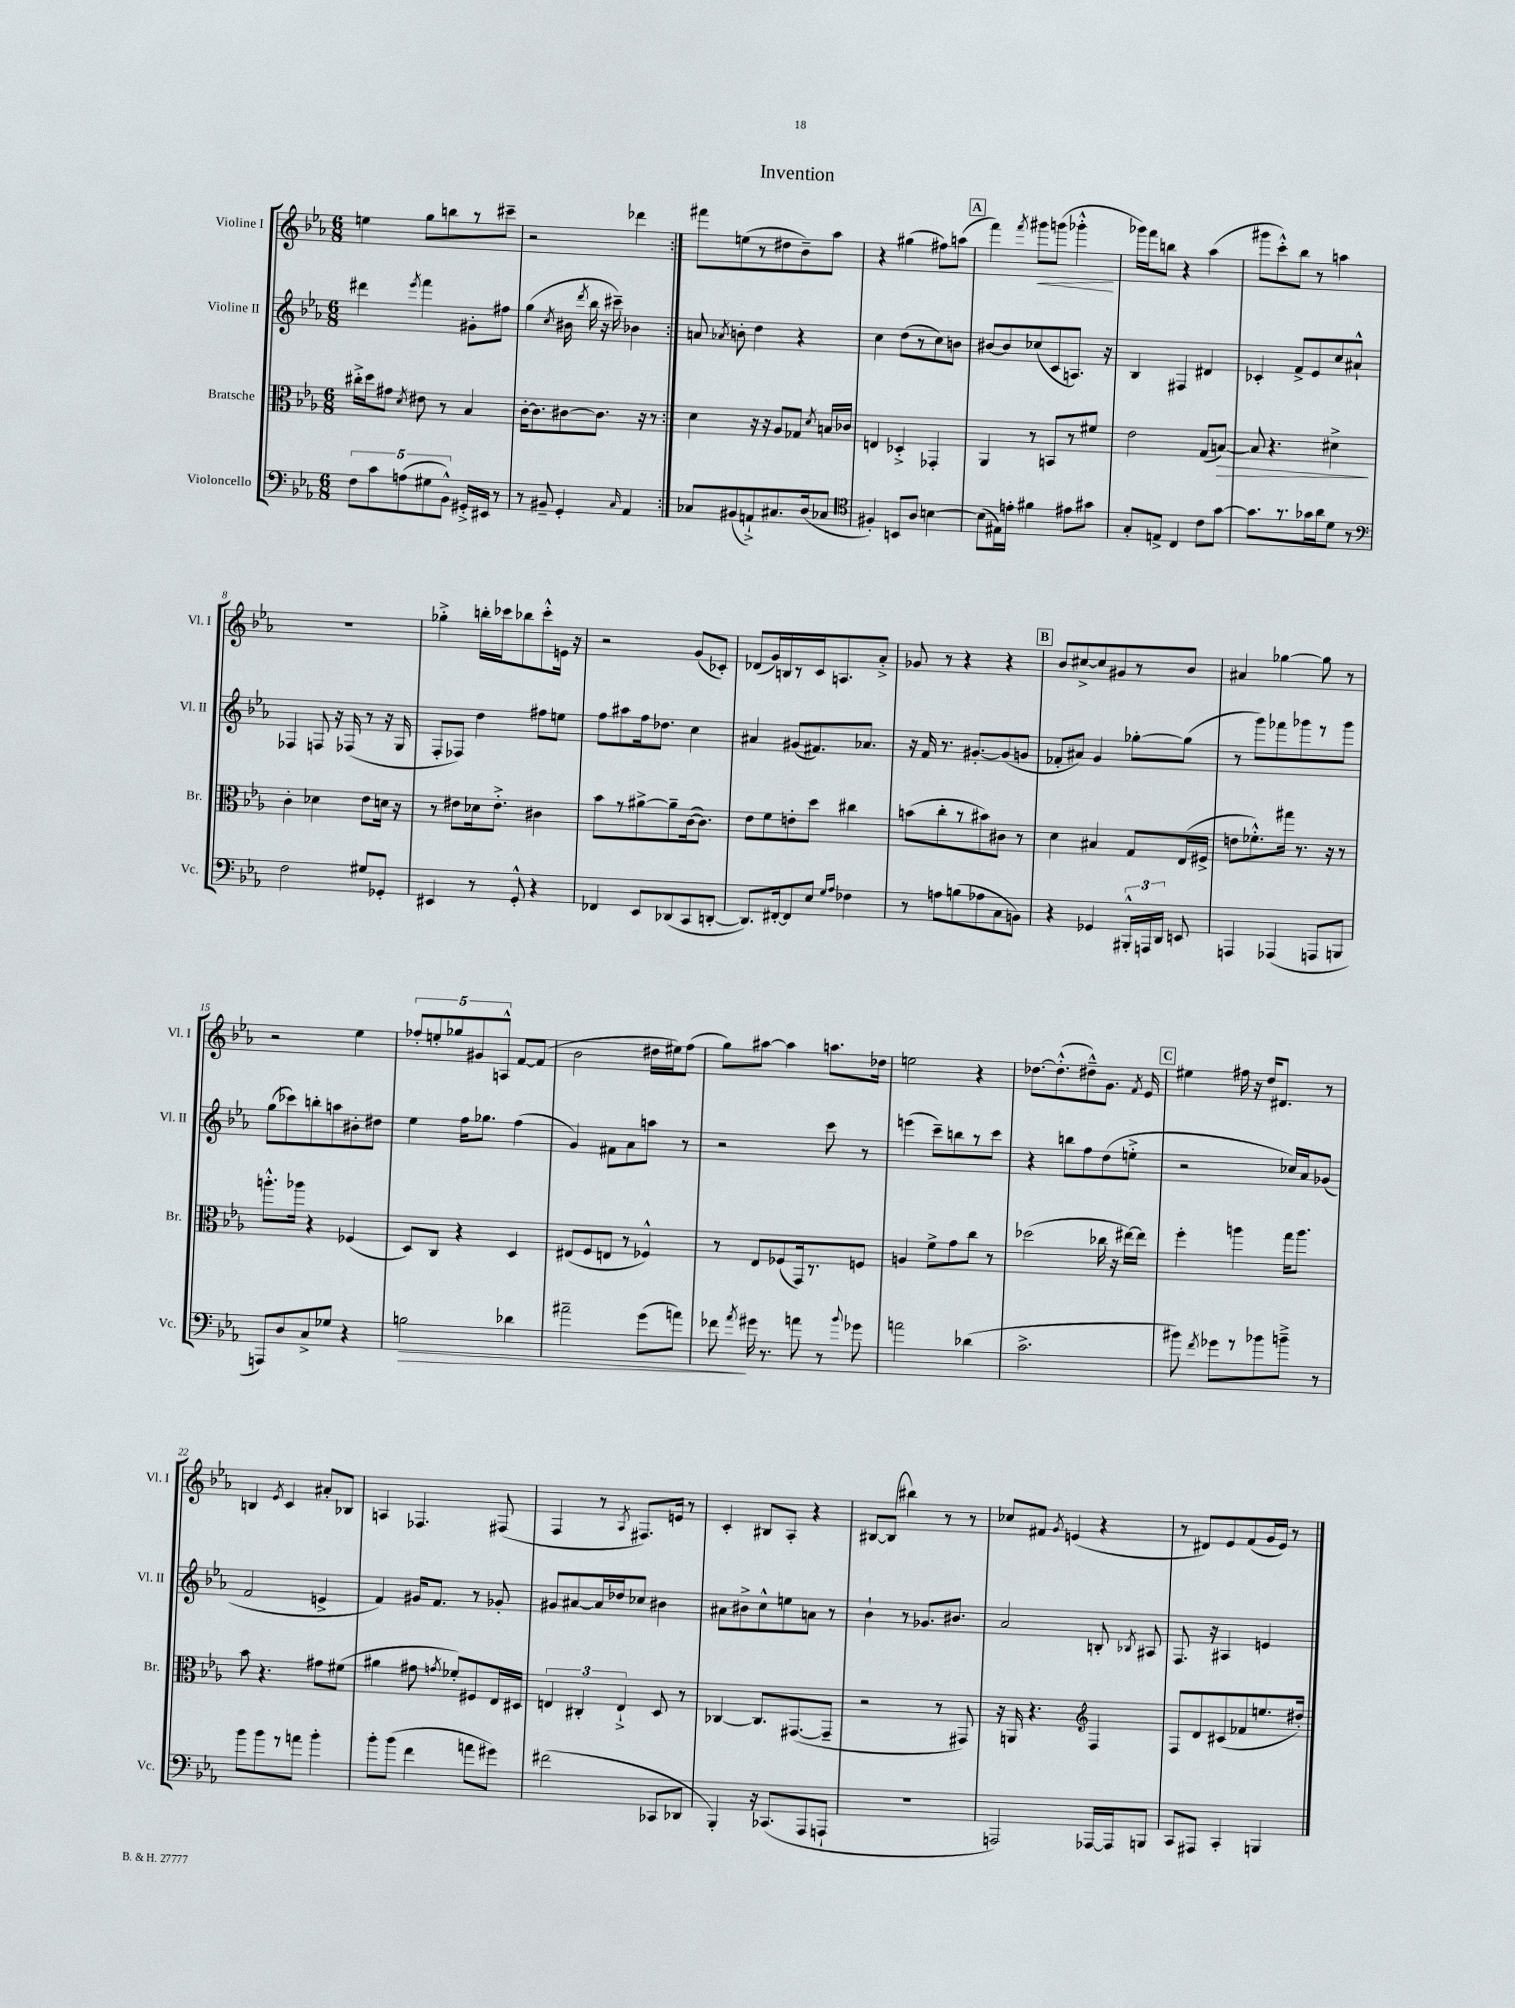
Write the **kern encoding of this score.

**kern	**kern	**kern	**kern
*staff4	*staff3	*staff2	*staff1
*clefF4	*clefC3	*clefG2	*clefG2
*k[b-e-a-]	*k[b-e-a-]	*k[b-e-a-]	*k[b-e-a-]
*M6/8	*M6/8	*M6/8	*M6/8
10F	16cc#'^	4ddd#	4ee
.	16dd	.	.
10c	.	.	.
.	8g#	.	.
(10A	.	.	.
.	8qd	8qeee-	.
.	8e#	4fff	8gg
10G#	.	.	.
.	8r	.	8bb
10BB-^^)	.	.	.
16GG#'^	4B-	8g#'	8r
16EE#	.	.	.
8r	.	8ff#	8ccc#~
=	=	=	=
8r	[16c'	(4gg	2r
.	8.c]	.	.
8BB#~	.	.	.
.	.	8qcc	.
4GG'	[8c#	16b#	.
.	.	8qddd	.
.	.	16bb-	.
.	8.c#]	16r	.
.	.	16ccc#~)	.
16qqC	.	.	.
4AA-	.	4b-	4ddd-
.	16r	.	.
.	8r	.	.
=:|!	=:|!	=:|!	=:|!
8C-	4d	8a	8fff#
.	.	8qa-	.
(8BB#	.	8b'	(8ee
8AA`^)	16r	4dd	8r
.	16r	.	.
8.C#	8A-	.	8dd#
.	8G-	4r	8b-~)
(16D	.	.	.
.	8qd	.	.
8C-	16B	.	8aa-
.	16c-	.	.
=	=	=	=
*clefC4	*	*	*
4F#')	4E	4cc	4r
8BB	4D-'^	(8dd	(4gg#
8A-	.	8r	.
[4B	4GG-'	8cc)	8ff#)
.	.	8b	(8aa
=	=	=	=
(8B]	4AA-	[8b#	4fff)
16E#)	.	8b#]	.
16e'	.	.	.
.	.	.	8qfff
4f#	8r	(8cc-	8ggg#
.	8BB	8c	(8ggg
8e#	8r	8.A)	4ggg-'^^
8g#	8f#	.	.
.	.	16r	.
=	=	=	=
8G'	2e-	4B-	16ggg-)
.	.	.	16fff
8E^	.	.	8bb
4C	.	4F#	4r
8c	(8G	4d#	(4aa-
[8g	[8B)	.	.
=	=	=	=
8.g]	8B]	4c-'	8ggg#
.	4.r	.	8ccc'^^)
8.r	.	.	.
.	.	8f^	8bb-
16g-	.	8e-	8r
16a-	.	.	.
8d	4d#^	8cc	4aa
8r	.	8a#`^^	.
=	=	=	=
*clefF4	*	*	*
2F	4c'	4F-	2.r
.	4d-	8F	.
.	.	16r	.
.	.	(16F-	.
8G#	8e-	8r	.
8GG-'	16d	16r	.
.	16r	16G	.
=	=	=	=
4EE#	8r	8F'	4gg-'^
.	8e#	8F-)	.
8r	16d-	4dd	16bb'
.	8.e#'^	.	16ccc-
8GG'^^	.	.	8bb-
4r	4c#	8ff#	8ccc-'^^
.	.	8ee	16e
.	.	.	16r
=	=	=	=
4FF-	8b-	8ff	2r
.	8r	8aa#	.
8EE-	[8a#^	16ff	.
.	.	8.dd-	.
(8DD-	8a#~]	.	.
8CC	([16c	4cc	(8g
.	8.c])	.	.
[8DD'	.	.	8c-')
=	=	=	=
8.DD])	8e-	4a#	(8d-
.	8f	.	16g)
[16FF#'	.	.	16B
8FF#]	8e'	(8g#	8r
8E-	8dd	8.f#)	16c
.	.	.	8.A
16qqG	.	.	.
16qqA-	.	.	.
4F-	4cc#	.	.
.	.	8.a-	.
.	.	.	8a-'^
=	=	=	=
8r	(8b	16r	8g-
.	.	16f	.
8A	8cc'	8.r	8r
(8B	8r	.	4r
.	.	[8.g#'	.
8A-	8b#)	.	.
8C	8c#	(8g#]	4r
8BB)	8r	8g	.
=	=	=	=
4r	4d	8f-'	8b-
.	.	8a#)	[8cc#^
4GG-	4B#	4g	8cc#]
.	.	.	8g#
24BBB#'^^	8G	[8gg-'	8r
24AAA	.	.	.
24DD	.	.	.
8EE	(16E-	(8gg-]	8b-
.	16F#^	.	.
=	=	=	=
4AAA	8e	8r	4a#
.	8.f-'^^)	8ggg)	.
(4AAA-	.	8fff-	[4gg-
.	16gg#	.	.
.	8.r	8ggg-	.
8AAA	.	8r	8gg-]
.	16r	.	.
8BBB	8r	8ggg-	8r
=	=	=	=
8AAA)	8.aa'^^	(8gg	2r
8D	.	8ccc-)	.
.	16aa-	.	.
8C^	4r	8bb'	.
8G-	.	8aa	.
4r	(4F-	8b#'	4ee-
.	.	8dd#	.
=	=	=	=
2B	8D)	4ee-	10ff-'
.	.	.	10ee'
.	8C	.	.
.	.	.	10gg-
.	4r	16ff	.
.	.	.	10g#
.	.	8.gg-	.
.	.	.	10A^^
4d-	4D	(4ff	[8f
.	.	.	(8f]
=	=	=	=
2a#~	(8E#	4g)	2b-
.	8F	.	.
.	8E	8f#	.
.	8r	8a-	.
(8g	4F-^^)	8aa	16dd#
.	.	.	16ee#)
8a)	.	8r	(8ff
=	=	=	=
8f-	8r	2r	8gg)
8qa-	.	.	.
16g#	8E-	.	[8aa#
8.r	.	.	.
.	(8F-	.	4aa#]
8a	16GG)	.	.
.	8.r	.	.
8r	.	8ccc	8.aa
8qqb-	.	.	.
8g-	8F	8r	.
.	.	.	16dd-
=	=	=	=
2a	4A	(4eee	2ee
.	8f^	8ccc~)	.
.	8g	8bb	.
(4d-	8cc	8r	4r
.	8r	8ccc	.
=	=	=	=
2.c^	(2dd-	4r	[8.dd-
.	.	.	(8.dd-'^^]
.	.	8bb	.
.	.	8ff	8dd#~^^)
.	16cc-	(8dd	8.g
.	16r	.	.
.	[16ee#)	8ee'^	.
.	.	.	8qf
.	16ee#]	.	16e-
=	=	=	=
8b#)	4ff'	2r	4ee#
8qf	.	.	.
8g-	.	.	.
8r	4aa	.	16ff#
.	.	.	16r
8b-	.	.	16dd
.	.	.	8.d#
8b~^	16gg	16cc-)	.
.	8.aa	16a-	.
8r	.	(8g-	8r
=	=	=	=
8b-	8b-	2f	4B
8b-	4.r	.	.
.	.	.	8qe-
8r	.	.	4c
8a	.	.	.
4b-'	8g#	4e^	8a#'
.	(8f#	.	8B-
=	=	=	=
8b-'	4a#	4f)	4A
(8b-	.	.	.
4f	8g#	16g#	4.F-
.	.	8.f	.
.	8qg	.	.
.	8f-')	.	.
8a	8F#	8r	.
8g#)	16E-	8g-'	(8F#
.	16D#	.	.
=	=	=	=
(2f#	6E	8g#	4F
.	.	[8a#	.
.	6C#'	.	.
.	.	16a#]	8r
.	.	16dd-	.
.	6E`^	.	.
.	.	.	8qA-
.	.	8cc-	8.F#)
8CC-	8D	4b#	.
.	.	.	16e
8DD-	8r	.	8r
=	=	=	=
4BBB-')	[4C-	8a#	4c'
.	.	8b#^	.
16r	8.C-]	8cc^^	8B#
(8.CC-	.	.	.
.	.	8ee	8A-'
.	([8.GG#	.	.
8AAA-	.	8a	4r
8AAA`	8GG#~]	8r	.
=	=	=	=
2.r	2r	4b-`	[8B#
.	.	.	(8B#]
.	.	8r	4bb#)
.	.	8.g-	.
.	8r	.	8r
.	.	8.b#	.
.	8GG#)	.	8r
=	=	=	=
2AAA)	16r	2a-	8cc-
.	16AA	.	.
.	4.r	.	8f#
.	.	.	8qg
.	.	.	(4e
*	*clefG2	*	*
[16AAA-	4F	8B'	4r
16AAA-]	.	.	.
.	.	8qB-	.
8BBB	.	8A#	.
=	=	=	=
8CC	8F	8.F	8r
8AAA#	8d	.	8d#)
.	.	16r	.
4CC'	(8c#	4A#	8e-
.	8f-	.	(8f
4BBB	8.ee	4e	16g
.	.	.	16e-)
.	.	.	8r
.	16dd#')	.	.
==	==	==	==
*-	*-	*-	*-
